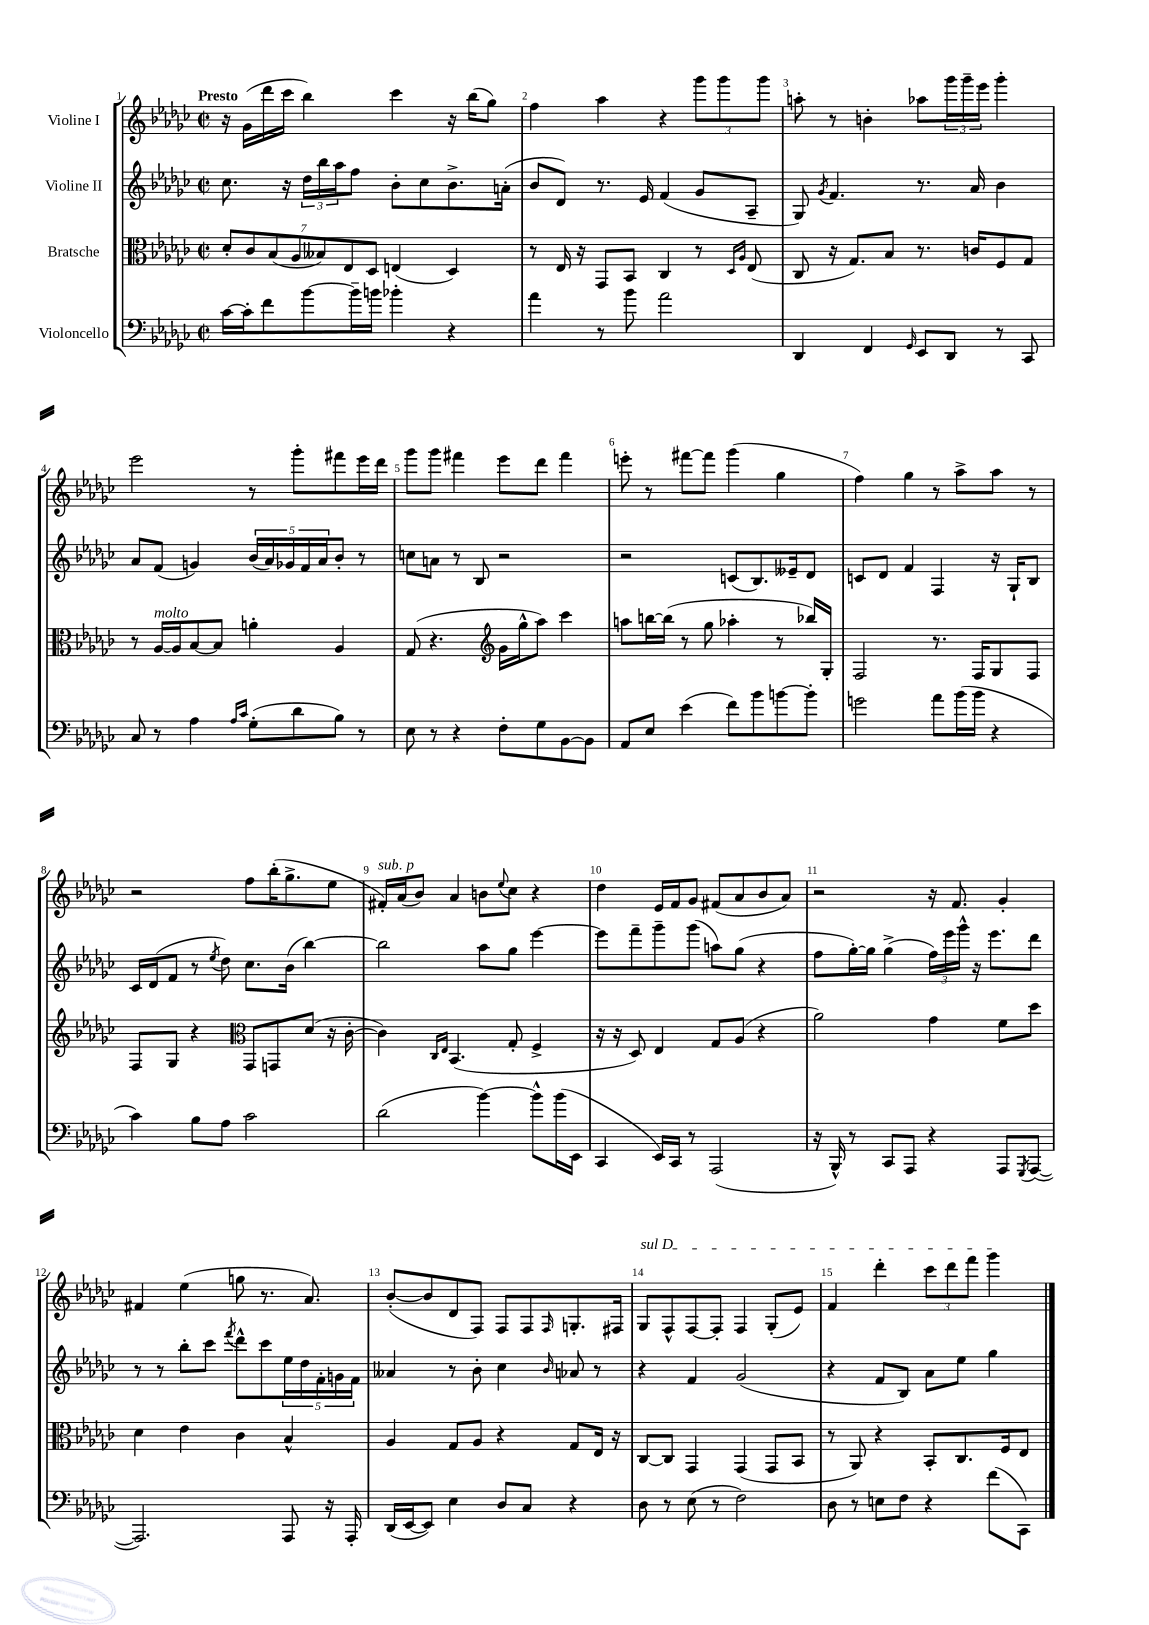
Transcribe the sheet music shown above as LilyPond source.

<<
\new StaffGroup <<
\new Staff = "s0" \with { instrumentName = "Violine I" } {
    \clef treble \key ges \major \defaultTimeSignature \time 2/2 \tempo "Presto"
    r16 ges'16( des'''16 ces'''16 bes''4) ces'''4 r16 bes''16( ges''8) |
    f''4 aes''4 r4 \tuplet 3/2 { ges'''8 ges'''8 ges'''8 } |
    a''8-. r8 b'4-. aes''8 \tuplet 3/2 { ges'''16 ges'''16-- ees'''16 } ges'''4-. |
    ees'''2 r8 ges'''8-. fis'''8 ees'''16 des'''16 |
    ges'''8 ges'''8 fis'''4 ees'''8 des'''8 fis'''4 |
    e'''8-. r8 fis'''8~ fis'''8 ges'''4( ges''4 |
    f''4) ges''4 r8 aes''8-> aes''8 r8 |
    r2 f''8 bes''16-.( ges''8.-> ees''8 |
    fis'16-.^\markup { \italic "sub. p" }) aes'16( bes'8) aes'4 b'8 \appoggiatura { ees''8 } ces''8 r4 |
    des''4 ees'16 f'16 ges'8 fis'8( aes'8 bes'8 aes'8) |
    r2 r16 f'8. ges'4-. |
    fis'4 ees''4( g''8 r8. aes'8.) |
    bes'8~-.( bes'8 des'8 f8) f8 f8 \grace { f16 } g8.-. fis16 |
    \once \override TextSpanner.bound-details.left.text = \markup { \italic "sul D" } ges8\startTextSpan f8-^ f8~ f8-. f4 ges8-.( ees'8) |
    f'4 des'''4-. \tuplet 3/2 { ces'''8 des'''8 f'''8 } ges'''4\stopTextSpan \bar "|." |
}
\new Staff = "s1" \with { instrumentName = "Violine II" } {
    \clef treble \key ges \major \defaultTimeSignature \time 2/2
    ces''8. r16 \tuplet 3/2 { des''16 bes''16 aes''16 } f''8 bes'8-. ces''8 bes'8.-> a'16-.( |
    bes'8 des'8) r8. ees'16 f'4( ges'8 aes8-- |
    ges8) \acciaccatura { ges'8 } f'4. r8. aes'16 bes'4 |
    aes'8 f'8( g'4) \tuplet 5/4 { bes'16( aes'16) ges'16 f'16 aes'16 } bes'8-. r8 |
    c''8 a'8 r8 bes8 r2 |
    r2 c'8( bes8.) eeses'16-- des'8 |
    c'8 des'8 f'4 f4 r16 ges16-! bes8 |
    ces'16 des'16( f'8 r8 \acciaccatura { ees''8 } des''8) ces''8. bes'16( bes''4~) |
    bes''2 aes''8 ges''8 ees'''4~ |
    ees'''8 f'''8-- ges'''8-- ges'''8( a''8) ges''8( r4 |
    f''8 ges''16~-.) ges''16 ges''4->( \tuplet 3/2 { f''16) ees'''16 ges'''16-^ } r16 ees'''8. des'''8 |
    r8 r8 bes''8-. ces'''8 \acciaccatura { f'''8 } des'''8-^ ces'''8 \tuplet 5/4 { ees''16 des''16 f'16-. g'16 f'16 } |
    aeses'4 r8 bes'8-. ces''4 \grace { bes'16 } aes'8 r8 |
    r4 f'4 ges'2( |
    r4 f'8 bes8) aes'8 ees''8 ges''4 \bar "|." |
}
\new Staff = "s2" \with { instrumentName = "Bratsche" } {
    \clef alto \key ges \major \defaultTimeSignature \time 2/2
    \tuplet 7/4 { des'8-. ces'8 bes8( aes8 beses8) ees8 des8 } e4( des4) |
    r8 ees16 r16 ges,8 bes,8 ces4 r8 \grace { des16 aes16 } ees8( |
    ces8 r16 ges8.) bes8 r8. c'16 f8 ges8 |
    r8 aes16~^\markup { \italic "molto" } aes16 bes8~ bes8 a'4-. aes4 |
    ges8( r4. \clef treble ges'16 ges''16-^ aes''8) ces'''4 |
    a''8 b''16~ b''16( r8 ges''8 aes''4-. r8 bes''16) ges16-. |
    f2 r8. f16 ges8 f8 |
    f8 ges8 r4 \clef alto ges,8 g,8 des'8( r16 ces'16~-. |
    ces'4) \grace { ces16 ees16 } bes,4.( ges8-. f4-> |
    r16 r16 des8) ees4 ges8 aes8( r4 |
    aes'2) ges'4 f'8 des''8 |
    des'4 ees'4 ces'4 bes4-^ |
    aes4 ges8 aes8 r4 ges8 ees16 r16 |
    ces8~ ces8 ges,4 ges,4( ges,8 bes,8 |
    r8 aes,8) r4 bes,8-. ces8. f16 ees8 \bar "|." |
}
\new Staff = "s3" \with { instrumentName = "Violoncello" } {
    \clef bass \key ges \major \defaultTimeSignature \time 2/2
    ces'16~ ces'16-. f'8 bes'8~ bes'16-- b'16 bes'4-. r4 |
    aes'4 r8 bes'8 aes'2 |
    des,4 f,4 \grace { ges,16 } ees,8 des,8 r8 ces,8 |
    ces8 r8 aes4 \grace { aes16 ces'16 } ges8-.( des'8 bes8) r8 |
    ees8 r8 r4 f8-. ges8 bes,8~ bes,8 |
    aes,8 ees8 ees'4( f'8) bes'8 b'8~ b'8-. |
    g'2 aes'8 bes'16( bes'16 r4 |
    ces'4) bes8 aes8 ces'2 |
    des'2( bes'4~) bes'8-^ bes'16( ees,16 |
    ces,4 ees,16) ces,16 r8 aes,,2( |
    r16 bes,,16-^) r8 ces,8 aes,,8 r4 aes,,8 \acciaccatura { ges,,8 } aes,,8~( |
    aes,,2.) aes,,8 r16 aes,,16-. |
    des,16( ees,16~ ees,8) ees4 des8 ces8 r4 |
    des8 r8 ees8( r8 f2) |
    des8 r8 e8 f8 r4 f'8( ces,8) \bar "|." |
}
>>
>>
\layout { \context { \Score \override BarNumber.break-visibility = ##(#f #t #t) barNumberVisibility = #all-bar-numbers-visible } }
